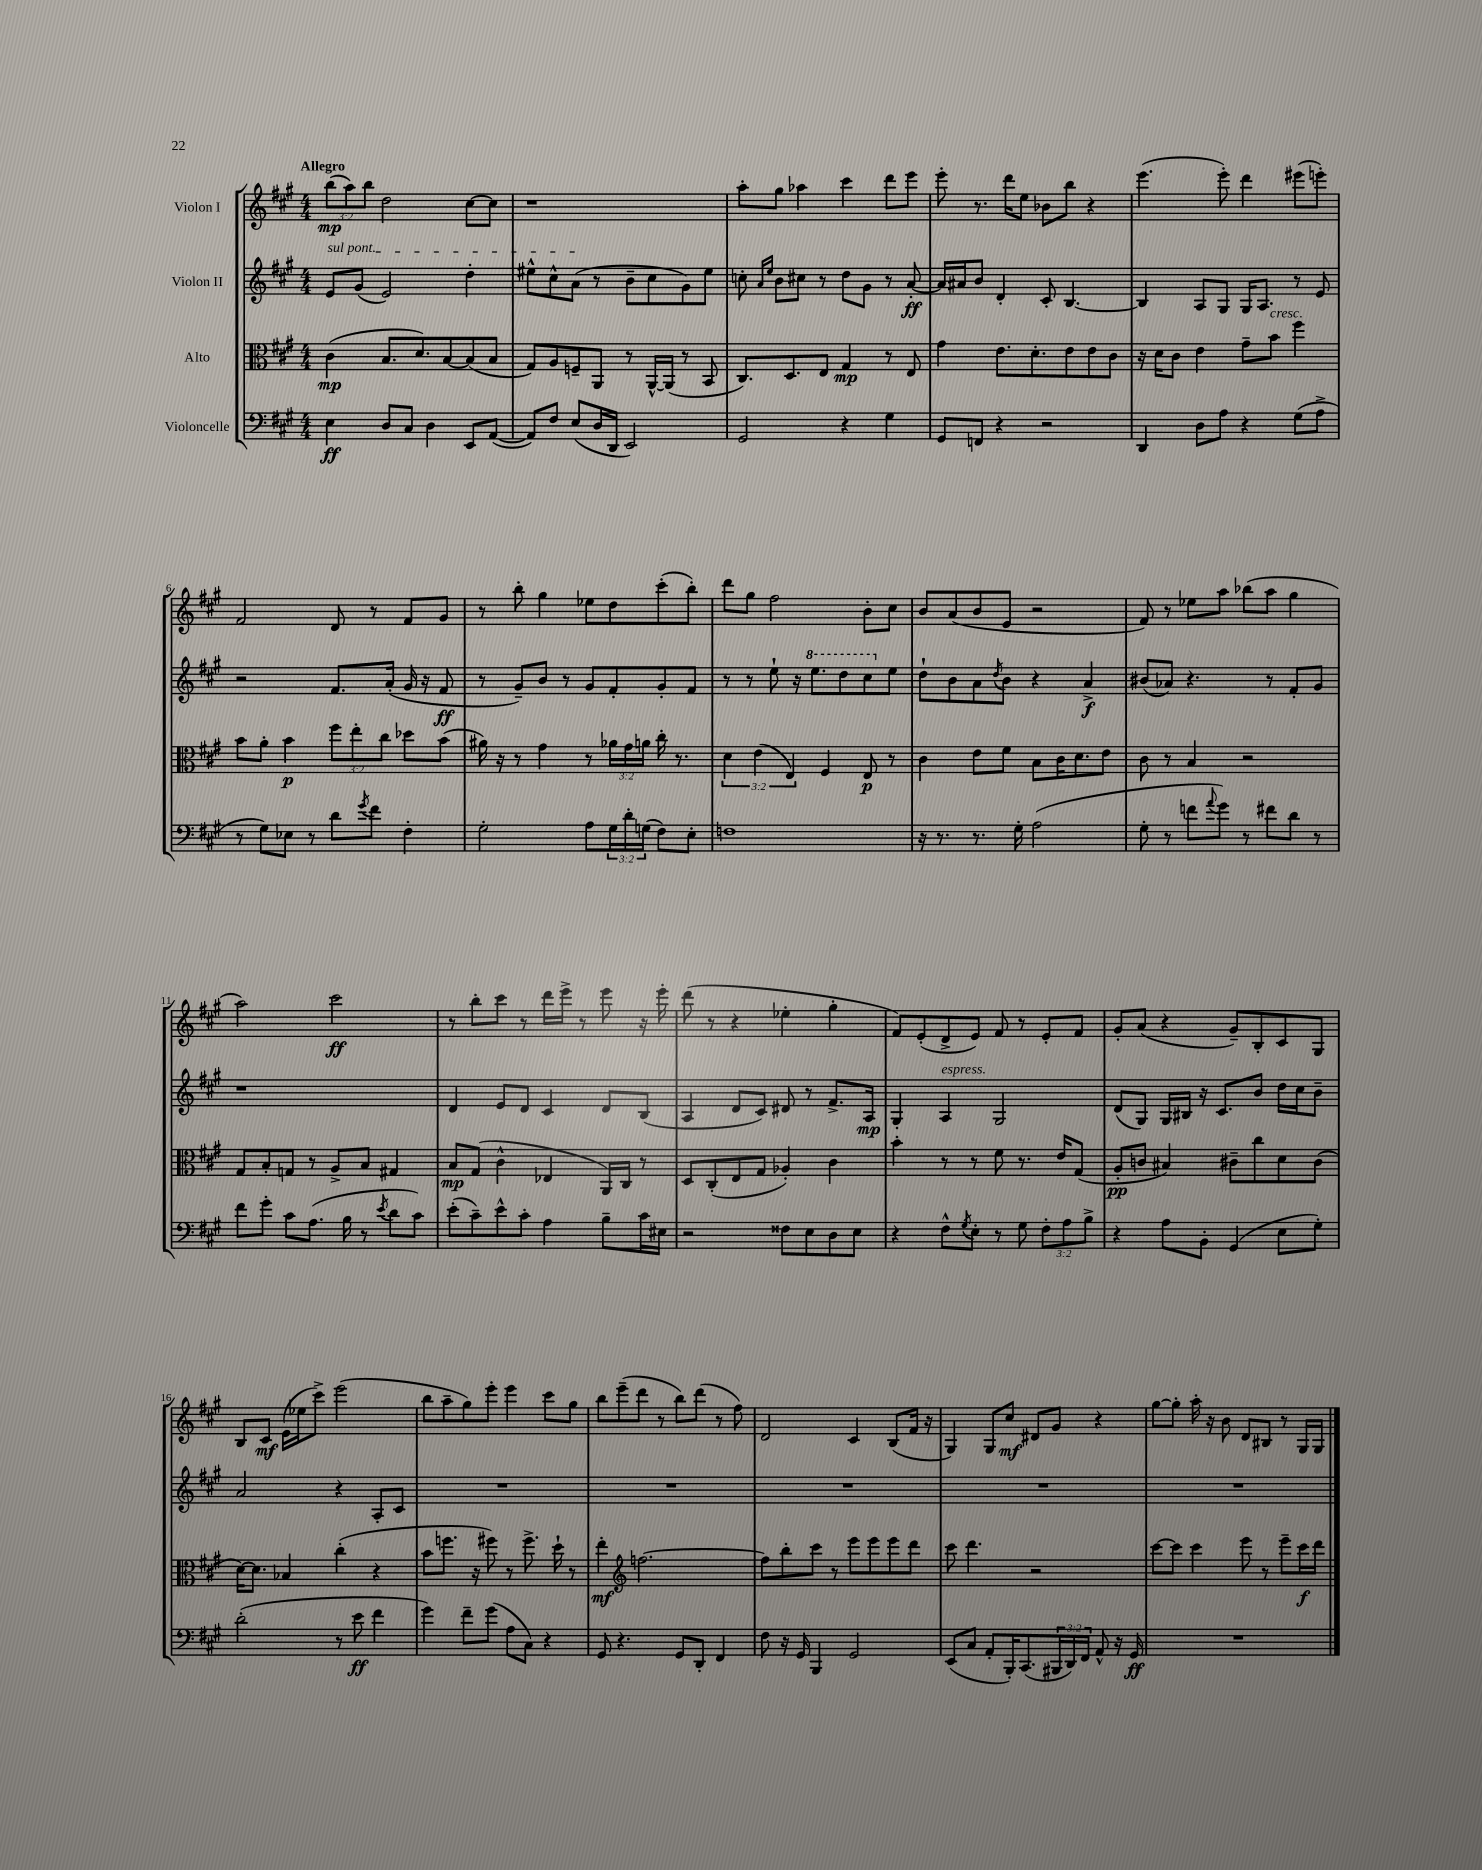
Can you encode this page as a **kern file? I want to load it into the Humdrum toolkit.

**kern	**kern	**kern	**kern
*staff4	*staff3	*staff2	*staff1
*clefF4	*clefC3	*clefG2	*clefG2
*k[f#c#g#]	*k[f#c#g#]	*k[f#c#g#]	*k[f#c#g#]
*M4/4	*M4/4	*M4/4	*M4/4
4E	(4c#	8e	(12bb
.	.	.	12aa)
.	.	(8g#	.
.	.	.	12bb
8D	8.B	2e)	2dd
8C#	.	.	.
.	8.d)	.	.
4D	.	.	.
.	[8B	.	.
8EE	(8B]	4dd'	[8cc#
([8AA	8B	.	8cc#]
=	=	=	=
8AA])	8G#)	8ee#^^	1r
8F#	8A	8cc#^^	.
(8E	8F~	(8a	.
16D	8AA	8r	.
16DD	.	.	.
2EE)	8r	8b~	.
.	[16AA^^	8cc#	.
.	(16AA]	.	.
.	8r	8g#)	.
.	8BB	8ee#	.
=	=	=	=
2GG#	8.C#)	8cc'	8aa'
.	.	16qqa	.
.	.	16qqee	.
.	.	8b	8gg#
.	8.D	.	.
.	.	8cc#	4aa-
.	8E	8r	.
4r	4G#	8dd	4ccc#
.	.	8g#	.
4G#	8r	8r	8ddd
.	8E	[8a'	8eee
=	=	=	=
8GG#	4g#	16a]	8eee'
.	.	16a#	.
8FF	.	8b	8.r
4r	8.e	4d'	.
.	.	.	16ddd
.	.	.	8ee
.	8.d'	.	.
2r	.	8c#'	8b-
.	8e	[4.B	8bb
.	8e	.	4r
.	8c#	.	.
=	=	=	=
4DD	16r	4B]	(4.eee
.	16d	.	.
.	8c#	.	.
8D	4e	8A	.
8A	.	8G#	8eee')
4r	8g#~	16G#	4ddd
.	.	8.A	.
.	8b	.	.
(8G#	4ff#	8r	(8eee#
8A^	.	8e	8eee')
=	=	=	=
8r	8b	2r	2f#
8G#)	8a'	.	.
8E-	4b	.	.
8r	.	.	.
8d	12ff#	8.f#	8d
.	12ee'	.	.
8qg#	.	.	.
8f#	.	.	8r
.	12cc#	.	.
.	.	(16a'	.
4F#'	8dd-	16g#	8f#
.	.	16r	.
.	(8b	8f#	8g#
=	=	=	=
2G#'	16a#)	8r	8r
.	16r	.	.
.	8r	8g#~)	8bb'
.	4g#	8b	4gg#
.	.	8r	.
8A	8r	8g#	8ee-
24G#	24a-	8f#'	8dd
24d'	24g#	.	.
(24G	24a	.	.
8F#)	16cc#'	8g#'	(8ccc#'
.	8.r	.	.
8E'	.	8f#	8bb')
=	=	=	=
1F	6d	8r	8ddd
.	.	8r	8gg#
.	(6e	.	.
.	.	8ee`	2ff#
.	6E)	.	.
.	.	16r	.
.	.	8.eee	.
.	4F#	.	.
.	.	8ddd	.
.	8E	8ccc#	8b'
.	8r	8ee	8cc#
=	=	=	=
16r	4c#	8dd`	8b
8.r	.	.	.
.	.	8b	(8a
8.r	8e	8a	8b
.	.	8qdd	.
.	8f#	8b	8e
16G#'	.	.	.
(2A	8B	4r	2r
.	16c#	.	.
.	8.d	.	.
.	.	4a^	.
.	8e	.	.
=	=	=	=
8G#'	8c#	(8b#	8f#)
8r	8r	8a-)	8r
8f	4B	4.r	8ee-
8qqa	.	.	.
8g#)	.	.	8aa
8r	2r	.	(8bb-
8f#	.	8r	8aa
8d	.	8f#'	4gg#
8r	.	8g#	.
=	=	=	=
8f#	8G#	1r	2aa)
8g#'	8B'	.	.
8c#	8G	.	.
(8.A	8r	.	.
.	8A^	.	2ccc#
16B	.	.	.
8r	8B	.	.
8qe	.	.	.
8d	4G#	.	.
8c#)	.	.	.
=	=	=	=
(8e'	8B	4d	8r
8c#~)	(8G#	.	8bb'
8e^^	4c#^^	8e	8ccc#
8c#'	.	8d	8r
4A	4E-	4c#	16ddd
.	.	.	16eee^
.	.	.	8r
8B~	16AA)	8d	8eee
.	16C#	.	.
16c#	8r	(8B	16r
16E#	.	.	16eee'
=	=	=	=
2r	8D	4A	(8ddd
.	(8C#'	.	8r
.	8E	8d	4r
.	8G#	8c#)	.
8F##	4A-')	8d#	4ee-'
8E	.	8r	.
8D	4c#	8.f#^	4gg#'
8E	.	.	.
.	.	16A	.
=	=	=	=
4r	4b'	4G#'	8f#)
.	.	.	(8e'
8F#^^	8r	4A	8d^
8qG#	.	.	.
8E'	8r	.	8e)
8r	8f#	2G#	8f#
8G#	8.r	.	8r
12F#'	.	.	8e'
.	16e	.	.
12A	.	.	.
.	(8G#	.	8f#
12B^	.	.	.
=	=	=	=
4r	8A'	(8d	8g#'
.	8c	8G#)	(8a
8A	4B#)	16G#	4r
.	.	16B#	.
8BB'	.	16r	.
.	.	8.c#	.
(4GG#	8c#~	.	8g#~)
.	8cc#	8b	8B'
8E	8d	16dd	8c#
.	.	16cc#	.
8G#')	(8c#	8b~	8G#
=	=	=	=
(2d'	[16d)	2a	8B
.	8.d]	.	.
.	.	.	8c#
.	4B-	.	(16e
.	.	.	16ee-
.	.	.	8ccc#^)
8r	(4cc#'	4r	(2eee
8e	.	.	.
4f#	4r	8A'	.
.	.	8c#	.
=	=	=	=
4g#)	8b	1r	8bb
.	8.ff	.	8aa~
8f#~	.	.	8gg#)
.	16r	.	.
(8g#	8ff#)	.	8eee'
8A	8r	.	4eee
8C#)	8.ff#^	.	.
4r	.	.	8ccc#
.	16dd`	.	.
.	8r	.	8gg#
=	=	=	=
8GG#	4ee'	1r	8bb
4.r	.	.	(8eee~
*	*clefG2	*	*
.	[2.ff	.	8ddd
.	.	.	8r
8GG#	.	.	8bb)
8DD'	.	.	(8ddd
4FF#	.	.	8r
.	.	.	8ff#)
=	=	=	=
8F#	8ff]	1r	2d
16r	8bb'	.	.
16GG#	.	.	.
4BBB	8ccc#	.	.
.	8r	.	.
2GG#	8eee	.	4c#
.	8eee	.	.
.	8eee	.	(8B
.	8ddd	.	16f#
.	.	.	16r
=	=	=	=
(8EE	8ccc#	1r	4G#)
8C#	4.ddd	.	.
8AA'	.	.	8G#
16BBB')	.	.	8cc#
(8.CC#	.	.	.
.	2r	.	8d#
24BBB#	.	.	8g#
24DD)	.	.	.
24FF#	.	.	.
8AA^^	.	.	4r
16r	.	.	.
16GG#	.	.	.
=	=	=	=
1r	[8ccc#	1r	[8gg#
.	8ccc#]	.	8gg#']
.	4ccc#	.	16aa'
.	.	.	16r
.	.	.	8b
.	8eee	.	8d
.	8r	.	8B#
.	8eee~	.	8r
.	16ccc#	.	16G#
.	16ddd	.	16G#
==	==	==	==
*-	*-	*-	*-
